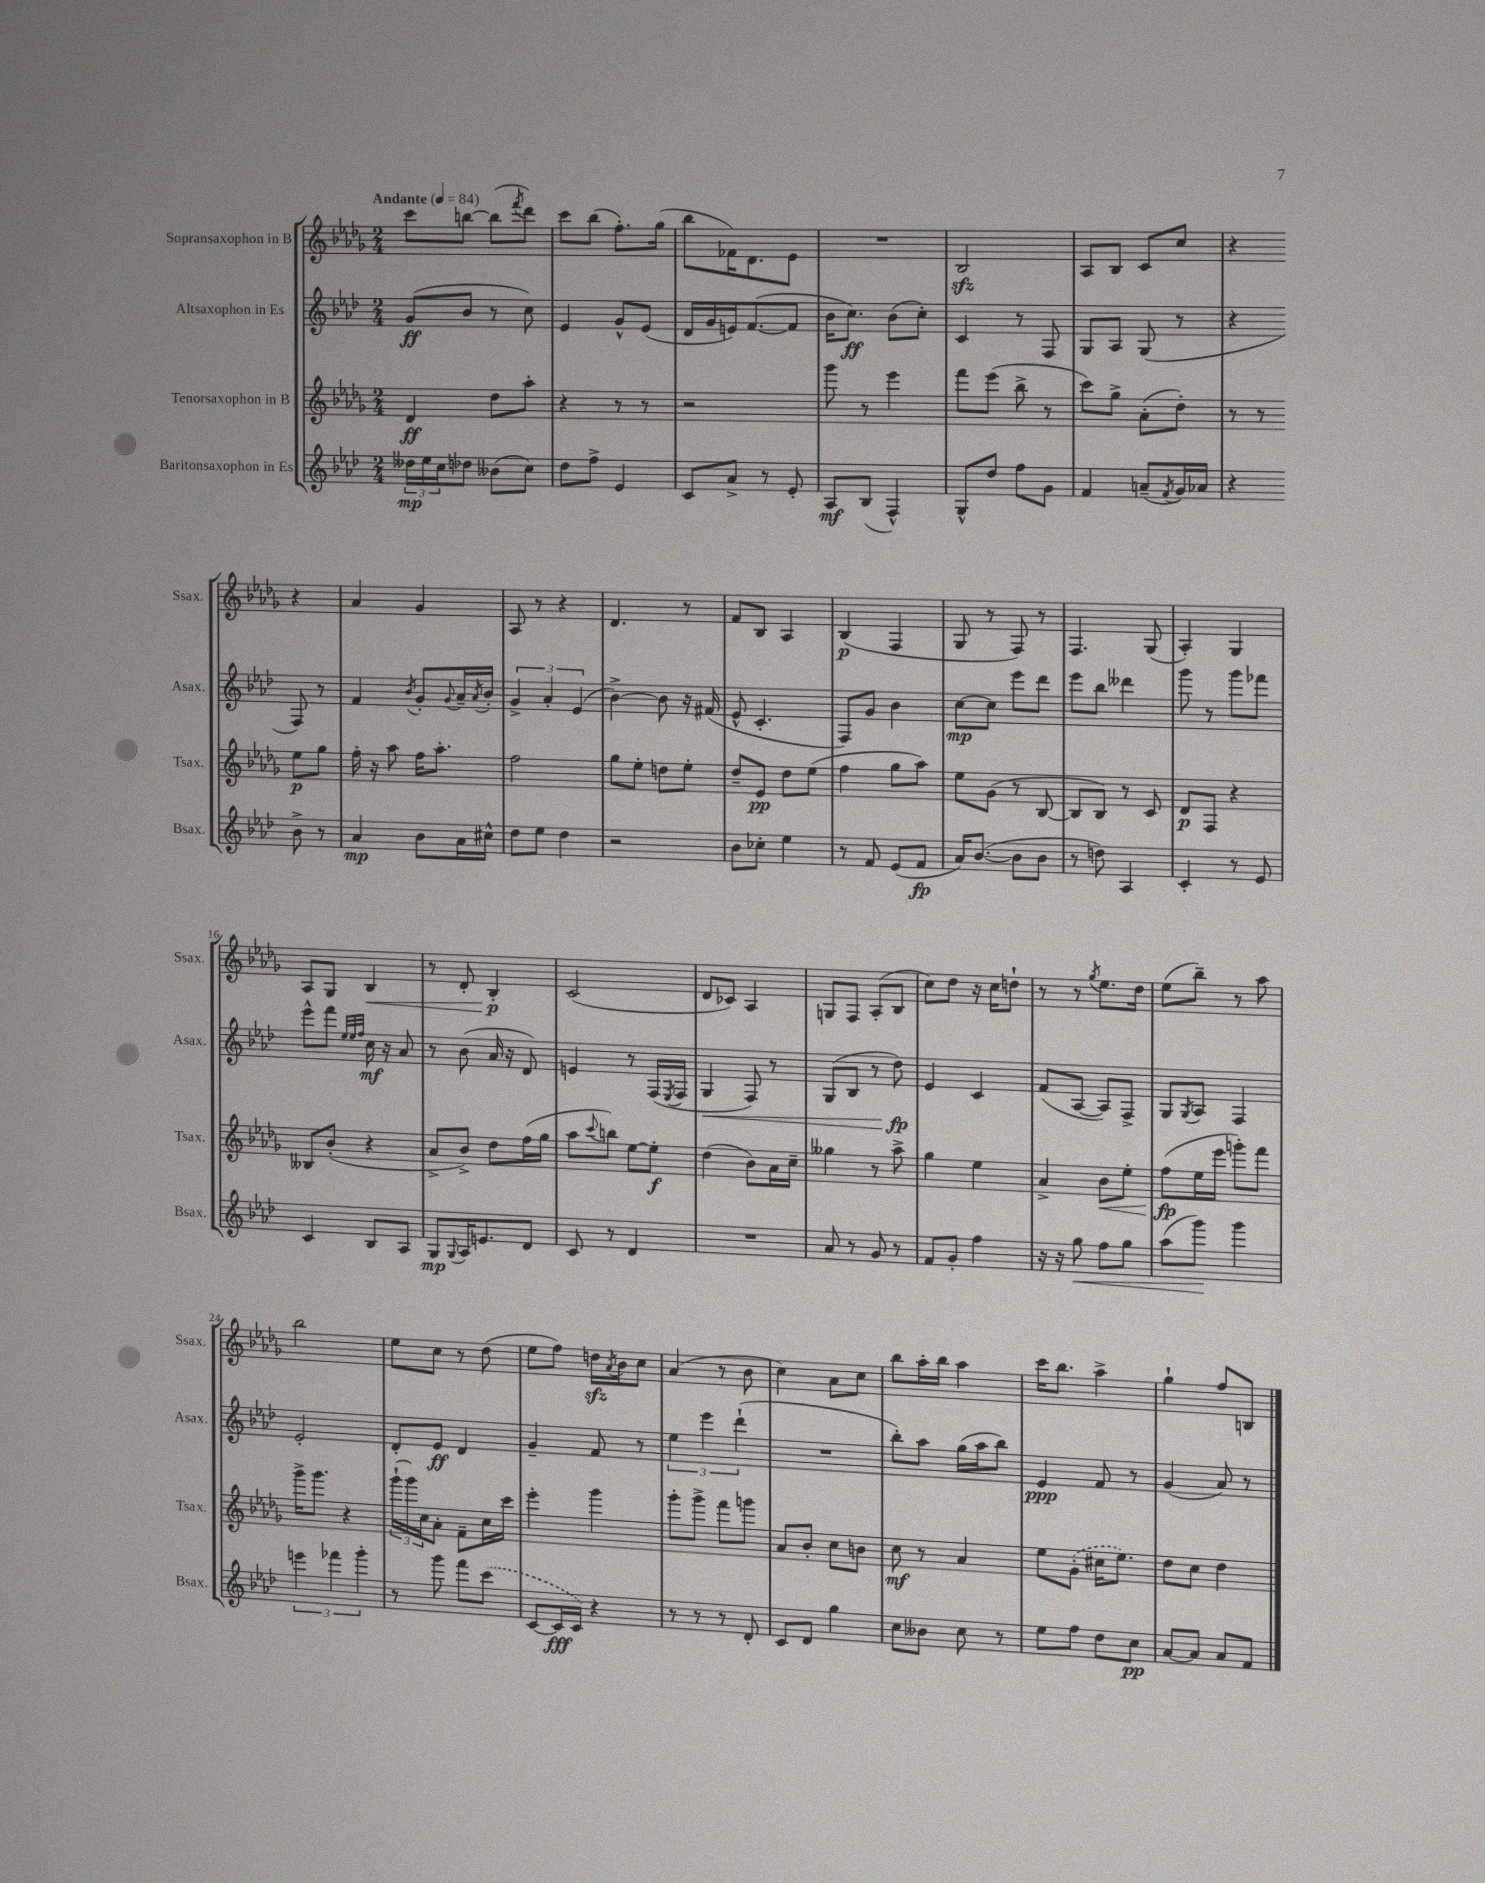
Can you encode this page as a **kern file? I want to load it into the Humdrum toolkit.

**kern	**dynam	**kern	**dynam	**kern	**dynam	**kern	**dynam
*part4	*part4	*part3	*part3	*part2	*part2	*part1	*part1
*staff4	*staff4	*staff3	*staff3	*staff2	*staff2	*staff1	*staff1
*I"Baritonsaxophon in Es	*	*I"Tenorsaxophon in B	*	*I"Altsaxophon in Es	*	*I"Sopransaxophon in B	*
*I'Bsax.	*	*I'Tsax.	*	*I'Asax.	*	*I'Ssax.	*
*clefG2	*	*clefG2	*	*clefG2	*	*clefG2	*
*k[b-e-a-d-]	*	*k[b-e-a-d-g-]	*	*k[b-e-a-d-]	*	*k[b-e-a-d-g-]	*
*M2/4	*	*M2/4	*	*M2/4	*	*M2/4	*
*MM84	*	*MM84	*	*MM84	*	*MM84	*
=1	=1	=1	=1	=1	=1	=1	=1
!	!	!	!	!	!	!LO:TX:a:B:t=Andante	!
24dd--X\LL	mp	4d-/	ff	(8g/L	ff	8ccc\L	.
24ee-\	.	.	.	.	.	.	.
24cc\J	.	.	.	.	.	.	.
8dd-X\J	.	.	.	8b-/J	.	[8bbn\J	.
(8b--X\L	.	8dd-\L	.	8r	.	(8bb\L]	.
.	.	.	.	.	.	8qfff/	.
8cc\J)	.	8aa-'\J	.	8cc\)	.	8ddd-\J)	.
=2	=2	=2	=2	=2	=2	=2	=2
8dd-\L	.	4r	.	4e-/	.	8ccc\L	.
8ff^\J	.	.	.	.	.	(8bb-\J	.
4e-/	.	8r	.	8g^^/L	.	8.ff'\L)	.
.	.	8r	.	(8e-/J	.	.	.
.	.	.	.	.	.	(16gg-\Jk	.
=3	=3	=3	=3	=3	=3	=3	=3
8c/L	.	2r	.	16d-/LL	.	8bb-\L	.
.	.	.	.	16g/	.	.	.
8a-^/J	.	.	.	16en/J)	.	16f-X\K)	.
.	.	.	.	([8.f/	.	8.d-\	.
8r	.	.	.	.	.	.	.
8e-'/	.	.	.	8f/J]	.	8e-\J	.
=4	=4	=4	=4	=4	=4	=4	=4
8A-/L	mf	8ggg-\	.	16b-\KL	.	2r	.
.	.	.	.	8.cc\J)	ff	.	.
(8B-/J	.	8r	.	.	.	.	.
4F^^/)	.	4eee-\	.	(8b-\L	.	.	.
.	.	.	.	8cc'\J)	.	.	.
=5	=5	=5	=5	=5	=5	=5	=5
8G^^/L	.	8fff\L	.	4c/	.	2B-zz/	.
8dd-/J	.	(8eee-\J	.	.	.	.	.
8ff\L	.	8bb-^\	.	8r	.	.	.
8g\J	.	8r	.	8F/	.	.	.
=6	=6	=6	=6	=6	=6	=6	=6
4f/	.	8ccc\L)	.	8G/L	.	8A-/L	.
.	.	8gg-^\J	.	8A-/J	.	8B-/J	.
(8an~/L	.	(8a-'\L	.	(8G/	.	8c/L	.
8qf/	.	.	.	.	.	.	.
16g/L)	.	8dd-'\J)	.	8r	.	8cc/J	.
16a-X/JJ	.	.	.	.	.	.	.
=7	=7	=7	=7	=7	=7	=7	=7
4r	.	8r	.	4r	.	4r	.
.	.	8r	.	.	.	.	.
8b-^\	.	8ee-\L	p	8F/)	.	4r	.
8r	.	8gg-\J	.	8r	.	.	.
!!LO:LB:g=z
=8	=8	=8	=8	=8	=8	=8	=8
4a-/	mp	16ff'\	.	4f/	.	4a-/	.
.	.	16r	.	.	.	.	.
.	.	8aa-\	.	.	.	.	.
.	.	.	.	8qb-/	.	.	.
8b-\L	.	16ff\KL	.	8g'/L	.	4g-/	.
.	.	8.aa-'\J	.	.	.	.	.
.	.	.	.	8qqg/	.	.	.
16a-\L	.	.	.	16a-~/L	.	.	.
.	.	.	.	8qa-/	.	.	.
16cc#X^^\JJ	.	.	.	16b-'/JJ	.	.	.
=9	=9	=9	=9	=9	=9	=9	=9
8dd-\L	.	2ff\	.	6g^/	.	8A-/	.
8ee-\J	.	.	.	.	.	8r	.
.	.	.	.	6a-'/	.	.	.
4dd-\	.	.	.	.	.	4r	.
.	.	.	.	(6e-/	.	.	.
=10	=10	=10	=10	=10	=10	=10	=10
2r	.	8gg-\L	.	[4b-^\)	.	4.d-/	.
.	.	8ee-'\J	.	.	.	.	.
.	.	8ddn\L	.	8b-\]	.	.	.
.	.	8ee-'\J	.	16r	.	8r	.
.	.	.	.	(16f#X/	.	.	.
=11	=11	=11	=11	=11	=11	=11	=11
8b-\L	.	8dd-~/L	.	8e-^^/	.	8f/L	.
8cc-X'\J	.	8e-/J	pp	4.c'/	.	8B-/J	.
4ee-\	.	8dd-\L	.	.	.	4A-/	.
.	.	(8ee-\J	.	.	.	.	.
=12	=12	=12	=12	=12	=12	=12	=12
8r	.	4ff\	.	8F/L)	.	(4B-/	p
8f/	.	.	.	8g/J	.	.	.
(8e-/L	.	8gg-\L	.	4b-\	.	4F/	.
8f/J	fp	8aa-\J)	.	.	.	.	.
=13	=13	=13	=13	=13	=13	=13	=13
16a-/KL)	.	8ee-\L	.	[8cc\L	mp	8G-/	.
([8.b-/J	.	.	.	.	.	.	.
.	.	(8g-\J	.	8cc\J]	.	8r	.
8b-\L]	.	8r	.	8eee-\L	.	8F/)	.
8b-\J	.	[8B-/	.	8ddd-\J	.	8r	.
=14	=14	=14	=14	=14	=14	=14	=14
8r	.	8B-/L]	.	8eee-\L	.	4.F/	.
8ddn\)	.	8B-/J)	.	8bb-\J	.	.	.
4A-/	.	8r	.	4ddd--X\	.	.	.
.	.	8c/	.	.	.	(8G-/	.
=15	=15	=15	=15	=15	=15	=15	=15
4c'/	.	8d-/L	p	8ggg\	.	4A-'/)	.
.	.	8F/J	.	8r	.	.	.
8r	.	4r	.	8ggg\L	.	4G-/	.
8e-/	.	.	.	8fff-X\J	.	.	.
!!LO:LB:g=z
=16	=16	=16	=16	=16	=16	=16	=16
4c/	.	8B--X/L	.	8eee-^^\L	.	8A-/L	.
.	.	(8b-'/J	.	8fff\J	.	8G-/J	.
.	.	.	.	32qqee-/LLL	.	.	.
.	.	.	.	32qqee-/	.	.	.
.	.	.	.	32qqff/JJJ	.	.	.
!	!	!	!	!	!	!	!LO:HP:b
8B-/L	.	4r	.	16cc\	mf	4B-/	<
.	.	.	.	16r	.	.	.
8A-/J	.	.	.	8a-/	.	.	.
=17	=17	=17	=17	=17	=17	=17	=17
8G/L	mp	8a-^/L	.	8r	.	8r	.
8qqG/	.	.	.	.	.	.	.
16A-/K	.	8b-^/J)	.	(8b-\	.	8d-'/	.
8.en/	.	.	.	.	.	.	.
.	.	8dd-\L	.	16a-/	.	4B-'/	p
.	.	.	.	16r	.	.	.
8d-/J	.	(16ff\L	.	8d-/)	.	.	.
.	.	16gg-\JJ	.	.	.	.	.
.	.	.	.	.	.	.	[
=18	=18	=18	=18	=18	=18	=18	=18
8c/	.	8aa-\L	.	4en/	.	(2c/	.
.	.	8qqccc/	.	.	.	.	.
8r	.	8bbn\J)	.	.	.	.	.
4d-/	.	[8ee-\L	.	8r	.	.	.
.	.	8ee-'\J]	f	(16F/LL	.	.	.
.	.	.	.	8qE-/	.	.	.
.	.	.	.	16F/JJ	.	.	.
=19	=19	=19	=19	=19	=19	=19	=19
!	!	!	!	!	!LO:HP:b	!	!
2r	.	(4dd-\	.	4G/	<	8d-/L	.
.	.	.	.	.	.	8c-X/J)	.
.	.	8b-\L)	.	8F/)	.	4A-/	.
.	.	16a-\L	.	8r	.	.	.
.	.	16cc~\JJ	.	.	.	.	.
=20	=20	=20	=20	=20	=20	=20	=20
8a-/	.	4gg--X\	.	(8G/L	.	8Gn/L	.
8r	.	.	.	8B-/J	.	8F/J	.
8g/	.	8r	.	8r	.	(8A-'/L	.
8r	.	8aa-^\	.	8dd-\)	fp	8B-/J	.
.	.	.	.	.	[	.	.
=21	=21	=21	=21	=21	=21	=21	=21
8f/L	.	4gg-\	.	4e-/	.	8cc\L)	.
8g'/J	.	.	.	.	.	8dd-\J	.
4ff\	.	4ee-\	.	4c/	.	16r	.
.	.	.	.	.	.	16cc\KL	.
.	.	.	.	.	.	8ddn`\J	.
=22	=22	=22	=22	=22	=22	=22	=22
16r	.	4a-^/	.	(8f/L	.	8r	.
16r	.	.	.	.	.	.	.
!	!LO:HP:b	!	!	!	!	!	!
8gg\	<	.	.	[8A-/J	.	8r	.
.	.	.	.	.	.	8qgg-/	.
!	!	!	!LO:HP:b	!	!	!	!
8ff\L	.	8b-\L	<	8A-/L])	.	8.ee-\L	.
8gg\J	.	8ee-'\J	.	8F^/J	.	.	.
.	.	.	.	.	.	16dd-\Jk	.
=23	=23	=23	=23	=23	=23	=23	=23
(8aa-\L	.	(8ff\L	fp	8G/L	.	(8ee-\L	.
.	.	.	.	8qG/	.	.	.
8ggg\J)	.	16ee-\L	[	8A-/J	.	8bb-~\J)	.
.	.	16eee-\JJ	.	.	.	.	.
4ggg\	[	8gggn'\L)	.	4F/	.	8r	.
.	.	8fff\J	.	.	.	8aa-\	.
!!LO:LB:g=z
=24	=24	=24	=24	=24	=24	=24	=24
6eeen\	.	16ggg-^\KL	.	2e-'/	.	2bb-\	.
.	.	8.ggg-\J	.	.	.	.	.
6fff-X\	.	.	.	.	.	.	.
.	.	4r	.	.	.	.	.
6ggg'\	.	.	.	.	.	.	.
=25	=25	=25	=25	=25	=25	=25	=25
8r	.	(24ggg-`\LL	.	8d-'/L	.	8ee-\L	.
.	.	24ggg-\)	.	.	.	.	.
.	.	24cc\J	.	.	.	.	.
8ggg\	.	8a-'\J	.	8e-/J	ff	8cc\J	.
8fff\L	.	8f~\L	.	4d-/	.	8r	.
(8ccc\J	.	16cc\L	.	.	.	(8dd-\	.
.	.	16ccc\JJ	.	.	.	.	.
=26	=26	=26	=26	=26	=26	=26	=26
[8c/L	.	4eee-'\	.	4g~/	.	8ee-\L	.
16c/L]	fff	.	.	.	.	8ff\J)	.
16c/JJ)	.	.	.	.	.	.	.
4r	.	4ggg-\	.	8f/	.	16ddnzz\LL	.
.	.	.	.	.	.	8qa-/	.
.	.	.	.	.	.	16b-\J	.
.	.	.	.	8r	.	8cc\J	.
=27	=27	=27	=27	=27	=27	=27	=27
8r	.	8ggg-'\L	.	6ee-\	.	(4a-/	.
8r	.	8ggg-^\J	.	.	.	.	.
.	.	.	.	6eee-\	.	.	.
8r	.	8fff\L	.	.	.	8r	.
.	.	.	.	(6ddd-`\	.	.	.
8d-'/	.	8gggn\J	.	.	.	8b-\	.
=28	=28	=28	=28	=28	=28	=28	=28
8c/L	.	8a-/L	.	2r	.	4cc\)	.
8d-/J	.	8b-'/J	.	.	.	.	.
4gg\	.	8cc\L	.	.	.	8a-\L	.
.	.	8bn\J	.	.	.	8cc\J	.
=29	=29	=29	=29	=29	=29	=29	=29
8cc\L	.	8cc\	mf	8bb-'\L)	.	8bb-\L	.
8b--X\J	.	8r	.	8aa-\J	.	16aa-'\L	.
.	.	.	.	.	.	16bb-\JJ	.
8cc\	.	4a-/	.	(16gg\LL	.	4aa-\	.
.	.	.	.	16aa-\J	.	.	.
8r	.	.	.	8bb-\J)	.	.	.
=30	=30	=30	=30	=30	=30	=30	=30
8ee-\L	.	8ee-\L	.	4e-/	ppp	16ccc\KL	.
.	.	.	.	.	.	8.bb-\J	.
8ff\J	.	(8g-'\J	.	.	.	.	.
8dd-\L	.	16cc#X\KL	.	8f/	.	4aa-^\	.
.	.	8.ee-\J)	.	.	.	.	.
8cc\J	pp	.	.	8r	.	.	.
=31	=31	=31	=31	=31	=31	=31	=31
[8a-/L	.	8dd-\L	.	(4g/	.	4gg-`\	.
8a-/J]	.	8cc\J	.	.	.	.	.
8a-/L	.	4dd-\	.	8a-/)	.	8ff/L	.
8f/J	.	.	.	8r	.	8Bn/J	.
==	==	==	==	==	==	==	==
*-	*-	*-	*-	*-	*-	*-	*-
